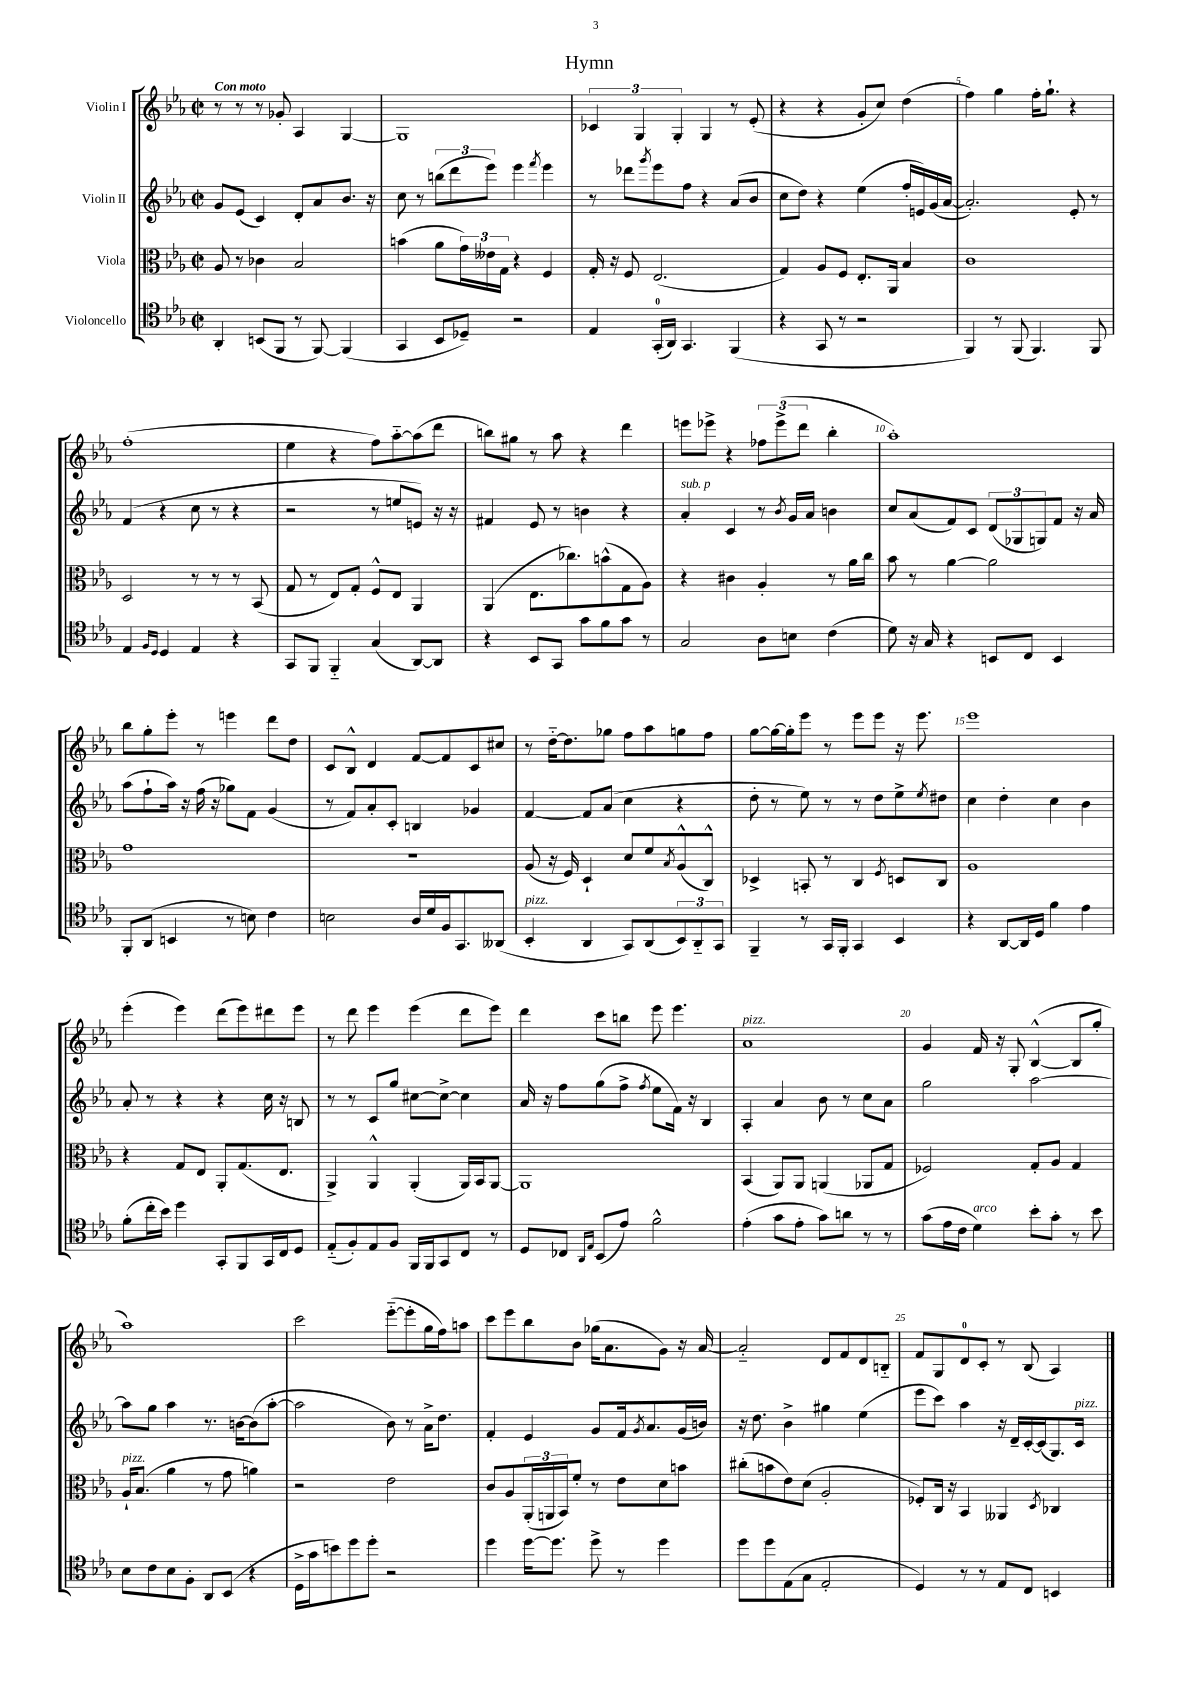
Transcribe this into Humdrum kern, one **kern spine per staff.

**kern	**kern	**kern	**kern
*staff4	*staff3	*staff2	*staff1
*clefC4	*clefC3	*clefG2	*clefG2
*k[b-e-a-]	*k[b-e-a-]	*k[b-e-a-]	*k[b-e-a-]
*M2/2	*M2/2	*M2/2	*M2/2
*met(c|)	*met(c|)	*met(c|)	*met(c|)
4AA-'	8A-	8g	8r
.	8r	(8e-	8r
(8BB	4c-	4c)	8r
8FF	.	.	8g-'
8r	2B-	8d'	4A-
[8FF)	.	8a-	.
(4FF]	.	8.b-	[4G
.	.	16r	.
=	=	=	=
4GG	(4b	8cc	1G]
.	.	8r	.
8BB-	8a-	(12bb	.
.	.	12ddd	.
8D-~)	24g)	.	.
.	24e--	12eee-)	.
.	24G	.	.
2r	4r	4eee-	.
.	.	8qfff	.
.	4F	4eee-	.
=	=	=	=
4E-	16G'	8r	6c-
.	16r	.	.
.	8F	8ddd-	.
.	.	.	6G
.	.	8qggg	.
(16GG'	(2.E-	8eee-	.
16AA-)	.	.	.
.	.	.	6G'
4.GG	.	8ff	.
.	.	4r	4G
(4FF	.	(8a-	8r
.	.	8b-	(8e-'
=	=	=	=
4r	4G)	8cc	4r
.	.	8dd)	.
8GG	8A-	4r	4r
8r	8F	.	.
2r	8.E-'	(4ee-	8g'
.	.	.	8cc)
.	16AA-	.	.
.	4B-	16ff'	(4dd
.	.	16e)	.
.	.	(16g	.
.	.	[16a-	.
=	=	=	=
4FF)	1c	2.a-'])	4ff)
8r	.	.	4gg
(8FF	.	.	.
4.FF)	.	.	16ff'
.	.	.	8.gg`
.	.	8e-'	4r
8FF	.	8r	.
=	=	=	=
4E-	2D	(4f	(1ff'
16qqF	.	.	.
16qqD	.	.	.
4D	.	4r	.
4E-	8r	8cc	.
.	8r	8r	.
4r	8r	4r	.
.	(8BB-	.	.
=	=	=	=
8GG	8G	2r	4ee-
8FF	8r	.	.
4FF'~	8E-)	.	4r
.	8G'	.	.
(4G	8F^^	8r	8ff)
.	8E-	8ee	[8aa-'~
[8AA-)	4AA-	8e)	(8aa-]
8AA-]	.	16r	8ddd
.	.	16r	.
=	=	=	=
4r	(4AA-	4f#	8bb)
.	.	.	8gg#
8BB-	8.E-	8e-	8r
8GG	.	8r	8aa-
.	8.cc-)	.	.
8g	.	4b	4r
8f	(8b^^	.	.
8g	8G	4r	4ddd
8r	8A-)	.	.
=	=	=	=
2G	4r	4a-'	8eee
.	.	.	8eee-^
.	4c#	4c	4r
8A-	4A-'	8r	12ff-
.	.	.	(12eee-^
.	.	8qb-	.
8B	.	16g	.
.	.	.	12ddd
.	.	16a-	.
(4c	8r	4b	4bb-'
.	16a-	.	.
.	16cc	.	.
=	=	=	=
8d)	8b-	8cc	1aa-')
16r	8r	(8a-	.
16G	.	.	.
4r	[4a-	8f)	.
.	.	8c	.
8BB	2a-]	(12d	.
.	.	12G-	.
8C	.	.	.
.	.	12G)	.
4BB	.	8f	.
.	.	16r	.
.	.	16a-	.
=	=	=	=
8FF'	1g	(8aa-	8bb-
(8AA-	.	8ff`	8gg'
4BB	.	16aa-)	8eee-'
.	.	16r	.
.	.	(16ff	8r
.	.	16r	.
8r	.	8gg-)	4eee
8B)	.	8f	.
4c	.	(4g	8ddd
.	.	.	8dd
=	=	=	=
2B	1r	8r	8c
.	.	8f)	8B-^^
.	.	8a-'	4d
.	.	8c'	.
16A-	.	4B	[8f
16d	.	.	.
16F	.	.	8f]
8.GG	.	.	.
.	.	4g-	8c
(8AA--	.	.	8cc#
=	=	=	=
4BB-'	(8A-	[4f	8r
.	16r	.	[16dd'~
.	16F)	.	8.dd]
4AA-	4D`	8f]	.
.	.	(8a-	8gg-
8GG)	8d	4cc	8ff
(8AA-	8f	.	8aa-
.	8qB-	.	.
12BB-)	(8A-^^	4r	8gg
12AA-'~	.	.	.
.	8C^^)	.	8ff
12GG	.	.	.
=	=	=	=
4FF~	4D-^	8dd'	[8gg
.	.	8r	16gg_
.	.	.	16gg']
8r	8BB'	8ee-)	8eee-
16GG	8r	8r	8r
16FF'	.	.	.
4GG	4C	8r	8eee-
.	.	8dd	8eee-
.	8qF	.	.
4BB-	8D	8ee-^	16r
.	.	.	8.eee-
.	.	8qee-	.
.	8C	8dd#	.
=	=	=	=
4r	1A-	4cc	1eee-
[8AA-	.	4dd'	.
16AA-]	.	.	.
16D	.	.	.
4f	.	4cc	.
4e-	.	4b-	.
=	=	=	=
(8f'	4r	8a-'	(4eee-'
16cc'	.	8r	.
16b-)	.	.	.
4dd	8G	4r	4eee-)
.	8E-	.	.
8GG'	8AA-'	4r	(8ddd
8FF	(8.G	.	8eee-)
16GG	.	16cc	8ddd#
16C	8.E-	16r	.
8D	.	8B	8eee-
=	=	=	=
(8E-'~	4AA-^)	8r	8r
8F')	.	8r	8ddd
8E-	4AA-^^	8c	4eee-
8F	.	8gg	.
16FF	(4AA-'	[8cc#	(4eee-
16FF	.	.	.
8GG	.	8cc#^_	.
8C	16AA-)	4cc#]	8ddd
.	16BB-	.	.
8r	[8AA-	.	8eee-)
=	=	=	=
8D	1AA-]	16a-	4ddd
.	.	16r	.
8C-	.	8ff	.
16qqAA-	.	.	.
16qqE-	.	.	.
(8BB-	.	(8gg	8ccc
8e-)	.	8ff^	8bb
.	.	8qff	.
2f^^	.	8ee-	8eee-
.	.	16f)	4.eee-
.	.	16r	.
.	.	4B-	.
=	=	=	=
(4e-'	(4BB-	4A-'	1a-
8g	8AA-)	4a-	.
8e-'	8AA-	.	.
8g)	(4AA	8b-	.
8a	.	8r	.
8r	8AA-	8cc	.
8r	8G	8a-	.
=	=	=	=
(8g	2F-)	2gg	4g
16e-	.	.	.
16c	.	.	.
4d)	.	.	16f
.	.	.	16r
.	.	.	8G'
8b-'	8G'	[2aa-	([4B-^^
8g'	8A-	.	.
8r	4G	.	8B-]
8b-	.	.	8gg'
=	=	=	=
8B-	16A-`	8aa-]	1aa-)
.	(8.B-	.	.
8c	.	8gg	.
8B-	4a-	4aa-	.
8F'	.	.	.
8AA-	8r	8.r	.
(8BB-	8g	.	.
.	.	[16b	.
4r	4a)	(8b]	.
.	.	[8aa-'	.
=	=	=	=
16D^	2r	2aa-]	2ccc
16g	.	.	.
8b)	.	.	.
8dd	.	.	.
8dd'	.	.	.
2r	2e-	8b-)	([8eee-'~
.	.	8r	8eee-']
.	.	16a-^	16gg
.	.	8.dd	16ff)
.	.	.	8aa
=	=	=	=
4dd	8c	4f'	8ccc
.	8A-	.	8eee-
[16dd	(24AA-'	4e-	8bb-
.	24AA	.	.
8.dd]	.	.	.
.	24BB-)	.	.
.	8f'	.	8b-
8dd^	8r	8g	(16gg-
.	.	.	8.a-
8r	8e-	16f	.
.	.	8qg	.
.	.	8.a-	.
4dd	8d	.	8g)
.	8b	(16g	16r
.	.	16b)	[16a-
=	=	=	=
8dd	(8cc#'	16r	2a-'~]
.	.	8.dd	.
8dd	8b	.	.
(8E-	8e-)	4b-^	.
8G	(8d	.	.
2E-'	2A-'	4gg#	8d
.	.	.	8f
.	.	(4ee-	8d
.	.	.	8B'~
=	=	=	=
4D)	8F-')	8eee-	8f
.	16C	8ccc)	8G
.	16r	.	.
8r	4BB-	4aa-	8d
8r	.	.	8c'
8E-	4AA--	16r	8r
.	.	16d~	.
8C	.	[16c'	(8B-
.	.	(16c]	.
.	8qD	.	.
4BB	4C-	8.G)	4A-)
.	.	16c	.
==	==	==	==
*-	*-	*-	*-
